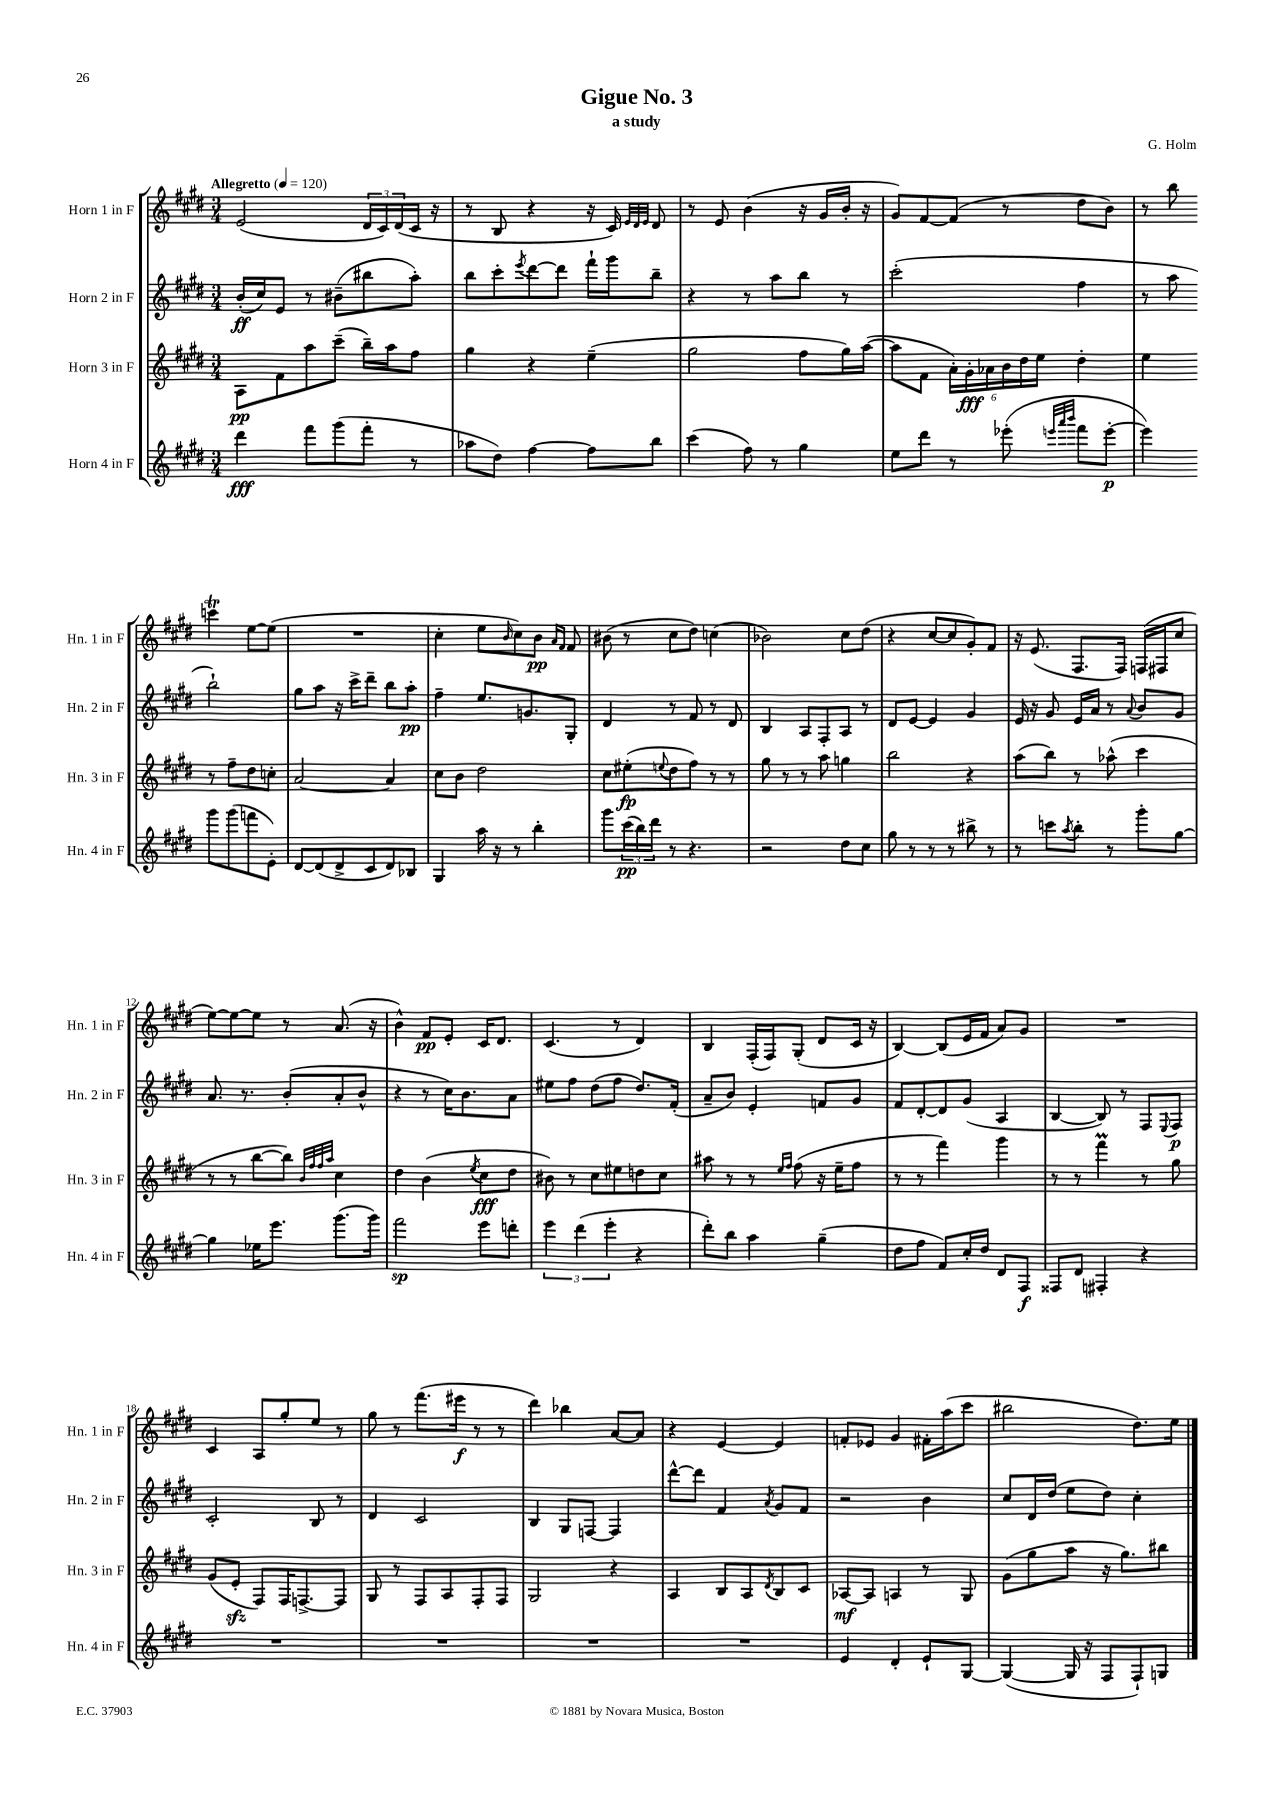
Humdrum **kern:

**kern	**dynam	**kern	**dynam	**kern	**dynam	**kern	**dynam
*part4	*part4	*part3	*part3	*part2	*part2	*part1	*part1
*staff4	*staff4	*staff3	*staff3	*staff2	*staff2	*staff1	*staff1
*I"Horn 4 in F	*	*I"Horn 3 in F	*	*I"Horn 2 in F	*	*I"Horn 1 in F	*
*I'Hn. 4 in F	*	*I'Hn. 3 in F	*	*I'Hn. 2 in F	*	*I'Hn. 1 in F	*
*clefG2	*	*clefG2	*	*clefG2	*	*clefG2	*
*k[f#c#g#d#]	*	*k[f#c#g#d#]	*	*k[f#c#g#d#]	*	*k[f#c#g#d#]	*
*M3/4	*	*M3/4	*	*M3/4	*	*M3/4	*
*MM120	*	*MM120	*	*MM120	*	*MM120	*
=1	=1	=1	=1	=1	=1	=1	=1
!	!	!	!	!	!	!LO:TX:a:B:t=Allegretto	!
4ddd#\	fff	8A\L	pp	(16b'/LL	ff	(2e/	.
.	.	.	.	16cc#/J)	.	.	.
.	.	8f#\	.	8e/J	.	.	.
8fff#\L	.	8aa\	.	8r	.	.	.
(8ggg#\	.	(8ccc#~\J	.	(8b#X~\L	.	.	.
8fff#'\J	.	16bb~\LL)	.	8bb#X\	.	24d#/LL	.
.	.	.	.	.	.	24c#/)	.
.	.	16aa\J	.	.	.	.	.
.	.	.	.	.	.	(24d#/	.
8r	.	8ff#\J	.	8aa'\J)	.	16c#/JJ	.
.	.	.	.	.	.	16r	.
=2	=2	=2	=2	=2	=2	=2	=2
8aa-X\L	.	4gg#\	.	8bb\L	.	8r	.
8dd#\J)	.	.	.	8ccc#'\	.	8B/	.
.	.	.	.	8qeee/	.	.	.
[4ff#\	.	4r	.	[8ddd#\	.	4r	.
.	.	.	.	8ddd#\J]	.	.	.
8ff#\L]	.	(4ee~\	.	16fff#`\LL	.	16r	.
.	.	.	.	16ggg#\J	.	16c#/)	.
.	.	.	.	.	.	32qqe/LLL	.
.	.	.	.	.	.	32qqd#/	.
.	.	.	.	.	.	32qqe/JJJ	.
8bb\J	.	.	.	8bb~\J	.	8d#/	.
=3	=3	=3	=3	=3	=3	=3	=3
(4ccc#\	.	2gg#\	.	4r	.	8r	.
.	.	.	.	.	.	8e/	.
8ff#\)	.	.	.	8r	.	(4b\	.
8r	.	.	.	8aa\L	.	.	.
4gg#\	.	8ff#\L	.	8bb\J	.	16r	.
.	.	.	.	.	.	16g#/LL	.
.	.	16gg#\L)	.	8r	.	16b'/JJ	.
.	.	([16aa\JJ	.	.	.	16r	.
=4	=4	=4	=4	=4	=4	=4	=4
8ee\L	.	8aa\L]	.	(2ccc#'\	.	8g#/L)	.
8ddd#\J	.	8f#\J	.	.	.	[8f#/	.
8r	.	24a'\LL)	.	.	.	(8f#/J]	.
.	.	24g#'\	fff	.	.	.	.
.	.	24a-X\	.	.	.	.	.
(8eee-X'\	.	24b\	.	.	.	8r	.
.	.	24dd#\	.	.	.	.	.
.	.	24ee\JJ	.	.	.	.	.
32qqeeen/LLL	.	.	.	.	.	.	.
32qqaaa/	.	.	.	.	.	.	.
32qqbbb/JJJ	.	.	.	.	.	.	.
8fff#\L	.	4dd#'\	.	4ff#\	.	8dd#\L	.
[8eee'\J	p	.	.	.	.	8b\J)	.
=5	=5	=5	=5	=5	=5	=5	=5
4eee\])	.	4ee\	.	8r	.	8r	.
.	.	.	.	8aa\	.	8bb\	.
8ggg#\L	.	8r	.	2bb`\)	.	4cccnT\	.
(8ggg#\	.	8ff#~\L	.	.	.	.	.
8fffn\	.	8dd#\	.	.	.	[8ee\L	.
8e'\J)	.	8ccn'\J	.	.	.	(8ee\J]	.
!!LO:LB:g=z
=6	=6	=6	=6	=6	=6	=6	=6
[8d#/L	.	[2a/	.	8gg#\L	.	2.r	.
(8d#/]	.	.	.	8aa\J	.	.	.
8d#^/	.	.	.	16r	.	.	.
.	.	.	.	16ccc#^\KL	.	.	.
8c#/	.	.	.	8ddd#~\J	.	.	.
8d#/)	.	4a/]	.	8bb\L	.	.	.
8B-X/J	.	.	.	8aa'\J	pp	.	.
=7	=7	=7	=7	=7	=7	=7	=7
4G#/	.	8cc#\L	.	4ff#~\	.	4cc#'\	.
.	.	8b\J	.	.	.	.	.
16aa\	.	2dd#\	.	8.ee/L	.	8ee\L	.
16r	.	.	.	.	.	.	.
.	.	.	.	.	.	16qqb/	.
8r	.	.	.	.	.	8cc#\)	.
.	.	.	.	8.gn/	.	.	.
4bb'\	.	.	.	.	.	8b\J	pp
.	.	.	.	.	.	16qqa/LL	.
.	.	.	.	.	.	16qqf#/JJ	.
.	.	.	.	8G#'/J	.	8f#/	.
=8	=8	=8	=8	=8	=8	=8	=8
8ggg#\L	.	8cc#\L	.	4d#/	.	(8b#X\	.
(24ccc#\L	pp	(8ee#X'\	fp	.	.	8r	.
24bb\)	.	.	.	.	.	.	.
24ddd#\JJ	.	.	.	.	.	.	.
.	.	8qqeen/	.	.	.	.	.
8r	.	8dd#\	.	8r	.	8cc#\L	.
4.r	.	8ff#\J)	.	8f#/	.	8dd#\J)	.
.	.	8r	.	8r	.	(4ccn\	.
.	.	8r	.	8d#/	.	.	.
=9	=9	=9	=9	=9	=9	=9	=9
2r	.	8gg#\	.	4B/	.	2b-X\)	.
.	.	8r	.	.	.	.	.
.	.	8r	.	8A/L	.	.	.
.	.	8aa\	.	8F#'/	.	.	.
8dd#\L	.	4ggn\	.	8A/J	.	8cc#\L	.
8cc#\J	.	.	.	8r	.	(8dd#\J	.
=10	=10	=10	=10	=10	=10	=10	=10
8gg#\	.	2bb\	.	8d#/L	.	4r	.
8r	.	.	.	[8e/J	.	.	.
8r	.	.	.	4e/]	.	[8cc#/L	.
8r	.	.	.	.	.	8cc#/]	.
8bb#X^\	.	4r	.	4g#/	.	8g#'/)	.
8r	.	.	.	.	.	8f#/J	.
=11	=11	=11	=11	=11	=11	=11	=11
8r	.	(8aa\L	.	16e/	.	16r	.
.	.	.	.	16r	.	(8.e/	.
8cccn\L	.	8bb\J)	.	8g#/	.	.	.
8qaa/	.	.	.	.	.	.	.
8bb'\J	.	8r	.	16e/LL	.	8.F#/L	.
.	.	.	.	16a/JJ	.	.	.
8r	.	(8aa-X^^\	.	8r	.	.	.
.	.	.	.	.	.	16F#/Jk)	.
.	.	.	.	8qqa/	.	.	.
8ggg#'\L	.	4ccc#\	.	8b/L	.	(16Fn/LL	.
.	.	.	.	.	.	16F#X/J	.
[8gg#\J	.	.	.	8g#/J	.	8cc#/J	.
!!LO:LB:g=z
=12	=12	=12	=12	=12	=12	=12	=12
4gg#\]	.	8r	.	8.a/	.	[8ee\L)	.
.	.	8r	.	.	.	8ee\_	.
.	.	.	.	8.r	.	.	.
16ee-X\KL	.	[8bb\L	.	.	.	8ee\J]	.
8.eee\J	.	.	.	.	.	.	.
.	.	8bb\J])	.	(8b'/L	.	8r	.
.	.	32qqb/LLL	.	.	.	.	.
.	.	32qqff#/	.	.	.	.	.
.	.	32qqff#/	.	.	.	.	.
.	.	32qqaa/JJJ	.	.	.	.	.
(8.ggg#\L	.	4cc#\	.	8a'/	.	(8.a/	.
.	.	.	.	8b^^/J	.	.	.
16ggg#\Jk)	.	.	.	.	.	16r	.
=13	=13	=13	=13	=13	=13	=13	=13
2fff#\	sp	4dd#\	.	4r	.	4b^^\)	.
.	.	(4b\	.	8r	.	8f#/L	pp
.	.	.	.	16cc#\KL)	.	8e'/J	.
.	.	.	.	8.b\	.	.	.
.	.	8qee/	.	.	.	.	.
8eee\L	.	8cc#\L	fff	.	.	16c#/KL	.
.	.	.	.	.	.	8.d#/J	.
8dddn'\J	.	8dd#\J	.	8a\J	.	.	.
=14	=14	=14	=14	=14	=14	=14	=14
6eee\	.	8b#X\)	.	8ee#X\L	.	(4.c#/	.
.	.	8r	.	8ff#\J	.	.	.
(6ddd#\	.	.	.	.	.	.	.
.	.	8cc#\L	.	(8dd#\L	.	.	.
6eee'\	.	.	.	.	.	.	.
.	.	8ee#X\	.	8ff#\J	.	8r	.
4r	.	8ddn\	.	8.dd#/L)	.	4d#/)	.
.	.	8cc#\J	.	.	.	.	.
.	.	.	.	(16f#'/Jk	.	.	.
=15	=15	=15	=15	=15	=15	=15	=15
8ddd#'\L)	.	8aa#X\	.	8a~/L	.	4B/	.
8bb\J	.	8r	.	8b/J)	.	.	.
4aa\	.	8r	.	4e'/	.	(16F#'/LL	.
.	.	.	.	.	.	16F#/J)	.
.	.	16qqee/LL	.	.	.	.	.
.	.	16qqff#/JJ	.	.	.	.	.
.	.	(8ff#\	.	.	.	(8G#'/J	.
(4gg#~\	.	16r	.	8fn/L	.	8d#/L	.
.	.	16ee~\KL	.	.	.	.	.
.	.	8ff#\J	.	8g#/J	.	16c#/Jk	.
.	.	.	.	.	.	16r	.
=16	=16	=16	=16	=16	=16	=16	=16
8dd#\L	.	8r	.	8f#/L	.	[4B/)	.
8ff#\J	.	8r	.	[8d#'/	.	.	.
8f#/L)	.	4fff#\)	.	8d#/]	.	(8B/L]	.
16cc#'/L	.	.	.	(8g#/J	.	16e/L	.
16dd#/JJ	.	.	.	.	.	16f#/JJ	.
8d#/L	.	4ggg#\	.	4A/	.	8a/L)	.
8F#/J	f	.	.	.	.	8g#/J	.
=17	=17	=17	=17	=17	=17	=17	=17
8F##X/L	.	8r	.	[4B/	.	2.r	.
8d#/J	.	8r	.	.	.	.	.
4F#X'/	.	4fff#M\	.	8B/])	.	.	.
.	.	.	.	8r	.	.	.
4r	.	8r	.	8F#/L	.	.	.
.	.	.	.	8qqE/	.	.	.
.	.	8gg#\	.	8F#/J	p	.	.
!!LO:LB:g=z
=18	=18	=18	=18	=18	=18	=18	=18
2.r	.	(8g#/L	.	2c#'/	.	4c#/	.
.	.	8ezz'/J	.	.	.	.	.
.	.	8F#/L)	.	.	.	8A/L	.
.	.	16F#/K	.	.	.	8gg#'/	.
.	.	[8.Fn^/	.	.	.	.	.
.	.	.	.	8B/	.	8ee/J	.
.	.	8F/J]	.	8r	.	8r	.
=19	=19	=19	=19	=19	=19	=19	=19
2.r	.	8G#/	.	4d#/	.	8gg#\	.
.	.	8r	.	.	.	8r	.
.	.	8F#/L	.	2c#/	.	(8.fff#\L	.
.	.	8A/	.	.	.	.	.
.	.	.	.	.	.	16eee#X\Jk	f
.	.	8F#'/	.	.	.	8r	.
.	.	8F#/J	.	.	.	8r	.
=20	=20	=20	=20	=20	=20	=20	=20
2.r	.	2G#/	.	4B/	.	4ddd#\)	.
.	.	.	.	8G#/L	.	4bb-X\	.
.	.	.	.	[8Fn/J	.	.	.
.	.	4r	.	4F/]	.	[8a/L	.
.	.	.	.	.	.	8a/J]	.
=21	=21	=21	=21	=21	=21	=21	=21
2.r	.	4A/	.	[8ddd#^^\L	.	4r	.
.	.	.	.	8ddd#\J]	.	.	.
.	.	8B/L	.	4f#/	.	[4e/	.
.	.	8A/	.	.	.	.	.
.	.	8qd#/	.	8qa/	.	.	.
.	.	8B/	.	8g#/L	.	4e/]	.
.	.	8c#/J	.	8f#/J	.	.	.
=22	=22	=22	=22	=22	=22	=22	=22
4e/	.	[8A-X/L	mf	2r	.	8fn'/L	.
.	.	8A-/J]	.	.	.	8e-X/J	.
4d#'/	.	4An/	.	.	.	4g#/	.
8e`/L	.	8r	.	4b\	.	16f#X'\LL	.
.	.	.	.	.	.	(16aa\J	.
[8G#/J	.	8G#/	.	.	.	8ccc#\J	.
=23	=23	=23	=23	=23	=23	=23	=23
(4G#/_	.	(8g#\L	.	8cc#/L	.	2bb#X\	.
.	.	8gg#\	.	16d#/L	.	.	.
.	.	.	.	(16dd#/JJ	.	.	.
16G#/]	.	8aa\J	.	8ee\L	.	.	.
16r	.	.	.	.	.	.	.
8F#/L	.	16r	.	8dd#\J)	.	.	.
.	.	8.gg#\L)	.	.	.	.	.
8F#`/)	.	.	.	4cc#'\	.	8.dd#\L)	.
8Gn/J	.	8bb#X\J	.	.	.	.	.
.	.	.	.	.	.	16ee\Jk	.
==	==	==	==	==	==	==	==
*-	*-	*-	*-	*-	*-	*-	*-
